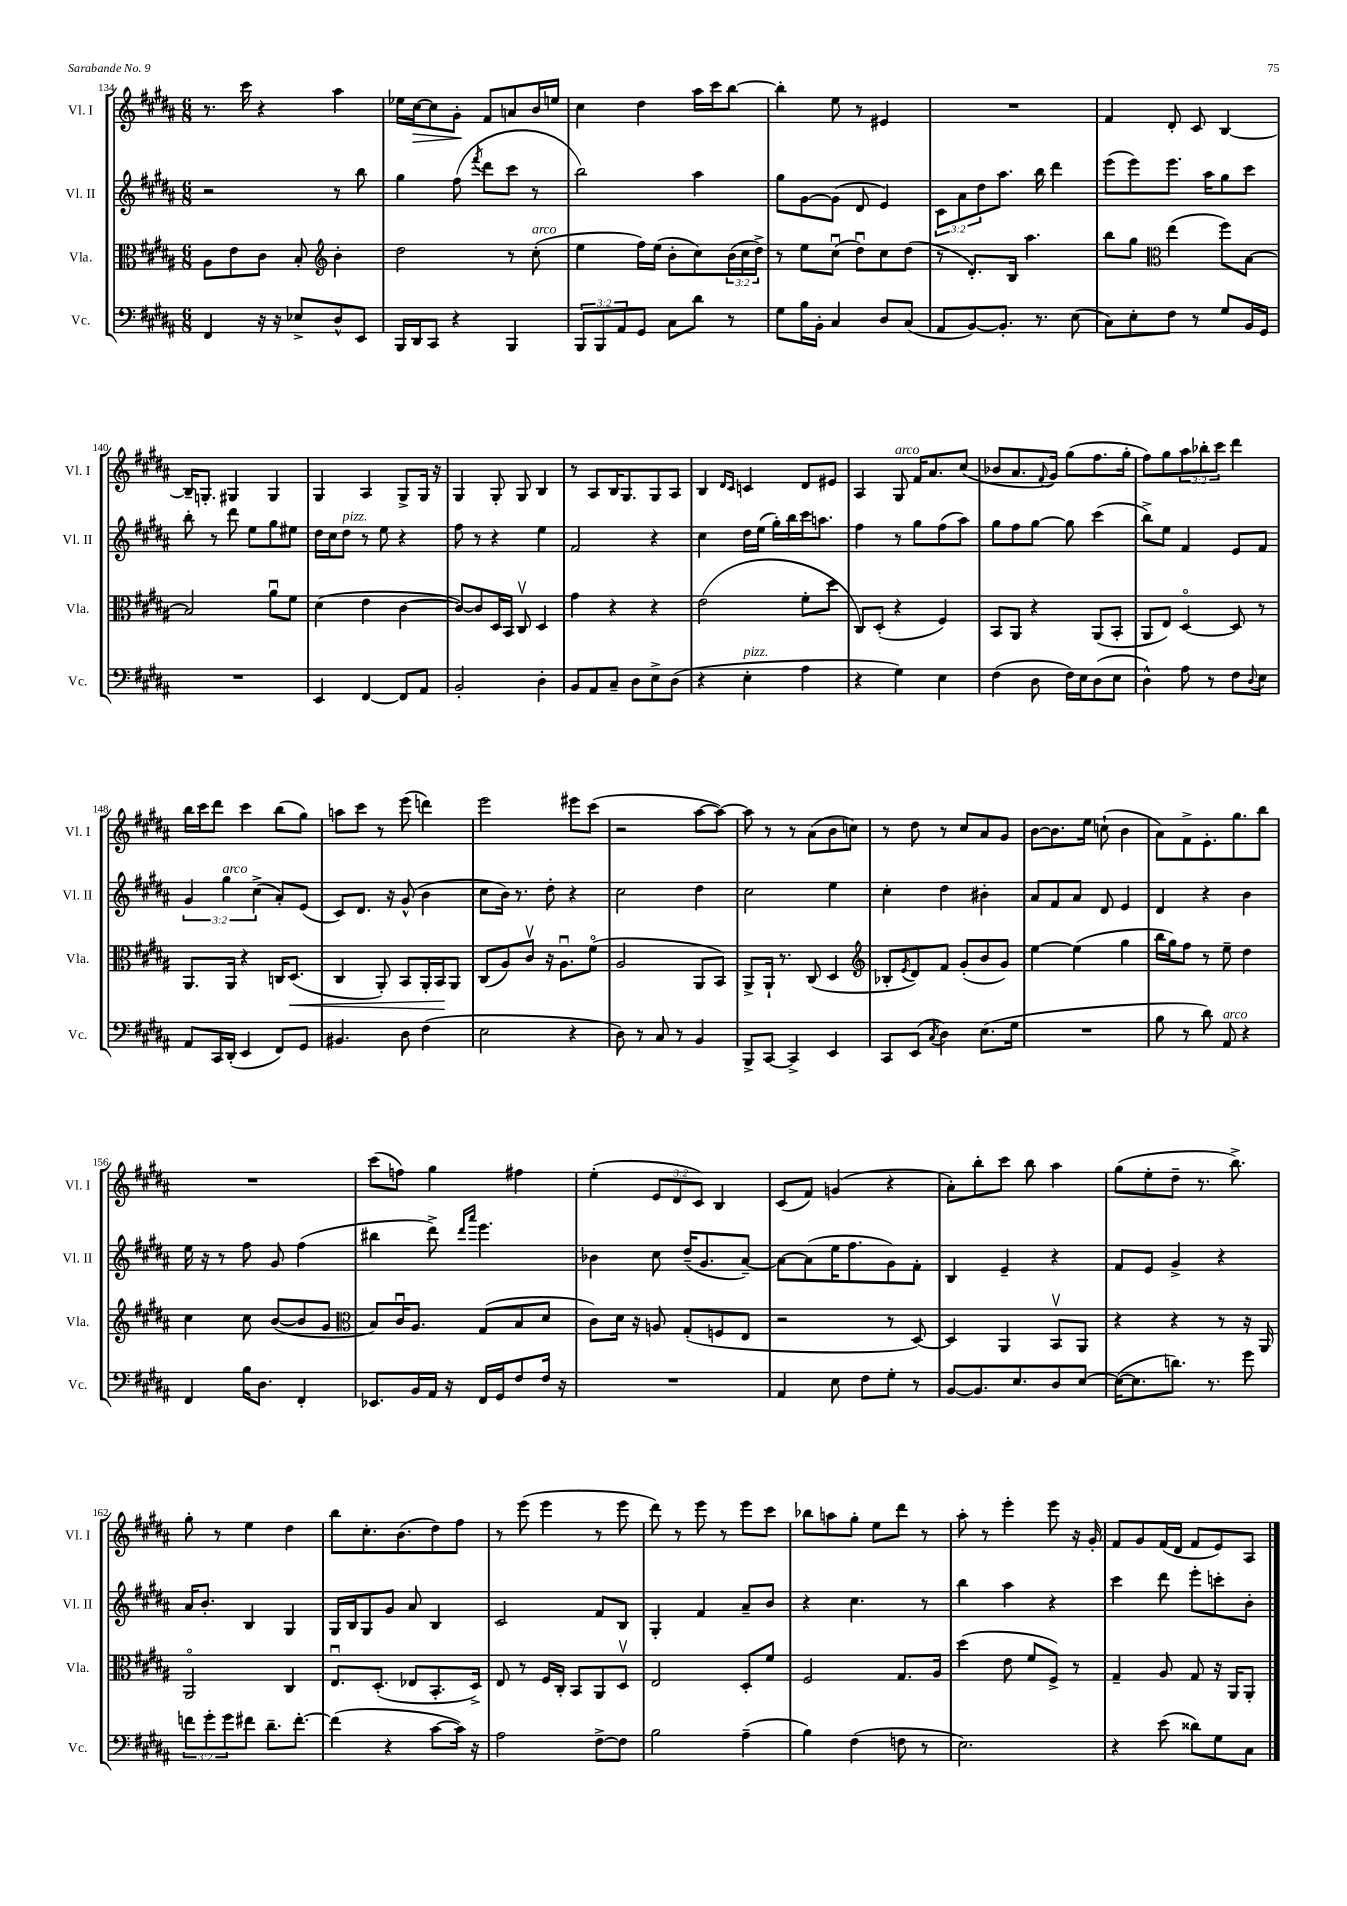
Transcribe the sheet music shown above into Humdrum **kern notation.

**kern	**kern	**dynam	**kern	**kern	**dynam
*part4	*part3	*part3	*part2	*part1	*part1
*staff4	*staff3	*staff3	*staff2	*staff1	*staff1
*I"Vc.	*I"Vla.	*	*I"Vl. II	*I"Vl. I	*
*I'Vc.	*I'Vla.	*	*I'Vl. II	*I'Vl. I	*
*clefF4	*clefC3	*	*clefG2	*clefG2	*
*k[f#c#g#d#a#]	*k[f#c#g#d#a#]	*	*k[f#c#g#d#a#]	*k[f#c#g#d#a#]	*
*M6/8	*M6/8	*	*M6/8	*M6/8	*
=134	=134	=134	=134	=134	=134
4FF#/	8A#\L	.	2r	8.r	.
.	8e\	.	.	.	.
.	.	.	.	16ccc#\	.
16r	8c#\J	.	.	4r	.
16r	.	.	.	.	.
8E-X^/L	8B'/	.	.	.	.
*	*clefG2	*	*	*	*
8D#^^/	4b'\	.	8r	4aa#\	.
8EE/J	.	.	8bb\	.	.
=135	=135	=135	=135	=135	=135
16BBB/LL	2dd#\	.	4gg#\	16ee-X\LL	.
!	!	!	!	!	!LO:HP:b
16DD#/J	.	.	.	[16cc#\J	>
8CC#/J	.	.	.	8cc#\]	.
4r	.	.	(8ff#\	8g#'\J	.
.	.	.	8qfff#/	.	.
.	.	.	8ddd#\L	8f#/L	]
4BBB/	8r	.	8ccc#\J	8an/	.
!	!LO:TX:a:i:t=arco	!	!	!	!
.	(8cc#'\	.	8r	16b/L	.
.	.	.	.	16een/JJ	.
=136	=136	=136	=136	=136	=136
12BBB/L	4ee\	.	2bb\)	4cc#\	.
12BBB/	.	.	.	.	.
12AA#/	.	.	.	.	.
8GG#/J	16ff#\LL)	.	.	4dd#\	.
.	(16ee\JJ	.	.	.	.
8C#\L	8b'\L	.	.	.	.
8d#\J	8cc#\)	.	4aa#\	16aa#\LL	.
.	.	.	.	16ccc#\J	.
8r	(24b\L	.	.	[8bb\J	.
.	24cc#\	.	.	.	.
.	24dd#^\JJ)	.	.	.	.
=137	=137	=137	=137	=137	=137
8G#\L	8r	.	8gg#\L	4bb'\]	.
16B\L	8ee\L	.	[8g#\	.	.
16BB'\JJ	.	.	.	.	.
4C#/	(8cc#u\J	.	(8g#\J]	8ee\	.
.	8dd#u\L)	.	8d#/	8r	.
8D#/L	8cc#\	.	4e/)	4e#X/	.
(8C#/J	(8dd#\J	.	.	.	.
=138	=138	=138	=138	=138	=138
8AA#/L	8r	.	12c#\L	2.r	.
.	.	.	12a#\	.	.
[8BB/)	8.d#'/L)	.	.	.	.
.	.	.	12dd#\	.	.
8.BB'/J]	.	.	8.aa#\J	.	.
.	16B/Jk	.	.	.	.
.	4.aa#\	.	.	.	.
8.r	.	.	16bb\	.	.
.	.	.	4ddd#\	.	.
(8E\	.	.	.	.	.
=139	=139	=139	=139	=139	=139
8C#\L)	8bb\L	.	(8eee\L	4f#/	.
8E'\	8gg#\J	.	8eee\)	.	.
*	*clefC3	*	*	*	*
8F#\J	(4ee\	.	8.eee\J	8d#'/	.
8r	.	.	.	8c#/	.
.	.	.	16aa#\KL	.	.
8G#/L	8ff#\L)	.	8gg#\	[4B/	.
16BB/L	[8B\J	.	8ccc#\J	.	.
16GG#/JJ	.	.	.	.	.
!!LO:LB:g=z
=140	=140	=140	=140	=140	=140
2.r	2B/]	.	8bb'\	16B~/KL]	.
.	.	.	.	8.Gn'/J	.
.	.	.	8r	.	.
.	.	.	8ddd#\	4G#X/	.
.	.	.	8ee\L	.	.
.	8a#u\L	.	8gg#\	4G#/	.
.	8f#\J	.	8ee#X\J	.	.
=141	=141	=141	=141	=141	=141
4EE/	(4d#\	.	16dd#\LL	4G#/	.
.	.	.	16cc#\J	.	.
!	!	!	!LO:TX:a:i:t=pizz.	!	!
.	.	.	8dd#\J	.	.
[4FF#/	4e\	.	8r	4A#/	.
.	.	.	8ee\	.	.
8FF#/L]	[4c#\	.	4r	8G#^/L	.
8AA#/J	.	.	.	16G#/Jk	.
.	.	.	.	16r	.
=142	=142	=142	=142	=142	=142
2BB'/	8c#/L_)	.	8ff#\	4G#/	.
.	8c#/]	.	8r	.	.
.	16D#/L	.	4r	8G#'/	.
.	16BB/JJ	.	.	.	.
.	8C#v/	.	.	8G#/	.
4D#'\	4D#/	.	4ee\	4B/	.
=143	=143	=143	=143	=143	=143
8BB/L	4g#\	.	2f#/	8r	.
8AA#/	.	.	.	8A#/L	.
8C#~/J	4r	.	.	16B/K	.
.	.	.	.	8.G#/	.
8D#\L	.	.	.	.	.
8E^\	4r	.	4r	8G#/	.
(8D#\J	.	.	.	8A#/J	.
=144	=144	=144	=144	=144	=144
4r	(2e\	.	4cc#\	4B/	.
.	.	.	.	16qqd#/LL	.
.	.	.	.	16qqc#/JJ	.
!LO:TX:a:i:t=pizz.	!	!	!	!	!
4E'\	.	.	16dd#\LL	4cn/	.
.	.	.	(16ee\JJ	.	.
.	.	.	16gg#'\LL)	.	.
.	.	.	16bb\	.	.
4A#\	8f#'\L	.	16ccc#\J	8d#/L	.
.	.	.	8.aan\J	.	.
.	8dd#\J	.	.	8e#X/J	.
=145	=145	=145	=145	=145	=145
4r	8C#/L)	.	4ff#\	4A#/	.
.	(8D#'/J	.	.	.	.
!	!	!	!	!LO:TX:a:i:t=arco	!
4G#\)	4r	.	8r	8G#/	.
.	.	.	8gg#\L	16f#/KL	.
.	.	.	.	8.a#/	.
4E\	4F#/)	.	(8ff#\	.	.
.	.	.	8aa#\J)	(8cc#/J	.
=146	=146	=146	=146	=146	=146
(4F#\	8BB/L	.	8gg#\L	8b-X/L	.
.	8AA#/J	.	8ff#\	8.a#/	.
8D#\	4r	.	[8gg#\J	.	.
.	.	.	.	8qqf#/	.
.	.	.	.	16g#/Jk)	.
16F#\LL)	.	.	8gg#\]	(8gg#\L	.
16E\J	.	.	.	.	.
(8D#\	(8AA#/L	.	(4ccc#\	8.ff#\	.
8E\J	8BB'/J	.	.	.	.
.	.	.	.	16gg#'\Jk	.
=147	=147	=147	=147	=147	=147
4D#^^\)	8AA#/L	.	8bb^\L)	8ff#\L)	.
.	8E/J)	.	8ee\J	8gg#\	.
8A#\	[4D#/	.	4f#/	12aa#\	.
.	.	.	.	12bb-X'\	.
8r	.	.	.	.	.
.	.	.	.	12ccc#\J	.
8F#\L	8D#/]	.	8e/L	4ddd#\	.
8qqD#/	.	.	.	.	.
8E\J	8r	.	8f#/J	.	.
!!LO:LB:g=z
=148	=148	=148	=148	=148	=148
8AA#/L	8.AA#/L	.	6g#/	16bb\LL	.
.	.	.	.	16ccc#\J	.
16CC#/L	.	.	.	8ddd#\J	.
!	!	!	!LO:TX:a:i:t=arco	!	!
.	.	.	6gg#\	.	.
(16DD#'/JJ	16AA#/Jk	.	.	.	.
4EE/	4r	.	.	4ccc#\	.
.	.	.	(6cc#^\	.	.
8FF#/L)	16Cn/KL	.	8a#'/L)	(8bb\L	.
!	!	!LO:HP:b	!	!	!
.	(8.D#/J	<	.	.	.
8GG#/J	.	.	(8e/J	8gg#\J)	.
=149	=149	=149	=149	=149	=149
4.BB#X/	4C#/	.	8c#/L)	8aan\L	.
.	.	.	8.d#/J	8ccc#\J	.
.	8AA#'/)	.	.	8r	.
.	.	.	16r	.	.
8D#\	8BB/L	.	(8g#^^/	(8eee\	.
(4F#\	16AA#'/L	.	4b\	4dddn\)	.
.	16BB/J	.	.	.	.
.	8AA#/J	[	.	.	.
=150	=150	=150	=150	=150	=150
2E\	(8C#/L	.	8cc#\L	2eee\	.
.	8A#/)	.	16b\Jk)	.	.
.	.	.	8.r	.	.
.	8c#v/J	.	.	.	.
.	16r	.	8dd#'\	.	.
.	8.A#u\L	.	.	.	.
4r	.	.	4r	8eee#X\L	.
.	(8f#\J	.	.	(8ccc#\J	.
=151	=151	=151	=151	=151	=151
8D#\)	2A#/	.	2cc#\	2r	.
8r	.	.	.	.	.
8C#/	.	.	.	.	.
8r	.	.	.	.	.
4BB/	8AA#/L	.	4dd#\	[8aa#\L	.
.	8BB/J)	.	.	8aa#\J_)	.
=152	=152	=152	=152	=152	=152
8BBB^/L	8AA#^/L	.	2cc#\	8aa#\]	.
[8CC#/J	16AA#`/Jk	.	.	8r	.
.	8.r	.	.	.	.
4CC#^/]	.	.	.	8r	.
.	(8C#/	.	.	(8a#\L	.
4EE/	4D#/	.	4ee\	8b\	.
.	.	.	.	8ccn\J)	.
=153	=153	=153	=153	=153	=153
*	*clefG2	*	*	*	*
8CC#/L	8B-X'/L	.	4cc#'\	8r	.
.	8qe/	.	.	.	.
(8EE/J	8d#/)	.	.	8dd#\	.
8qC#/	.	.	.	.	.
4D#\)	8f#/J	.	4dd#\	8r	.
.	(8g#'/L	.	.	8cc#/L	.
(8.E\L	8b/	.	4b#X'\	8a#/	.
.	8g#/J)	.	.	8g#/J	.
16G#\Jk	.	.	.	.	.
=154	=154	=154	=154	=154	=154
2.r	[4ee\	.	8a#/L	[8b\L	.
.	.	.	8f#/	8.b\]	.
.	(4ee\]	.	8a#/J	.	.
.	.	.	.	16ee\Jk	.
.	.	.	8d#/	(8ccn`\	.
.	4gg#\	.	4e/	4b\	.
=155	=155	=155	=155	=155	=155
8B\	16bb\LL	.	4d#/	8a#\L)	.
.	16gg#\J)	.	.	.	.
8r	8ff#\J	.	.	8f#^\	.
8d#\)	8r	.	4r	8.e'\	.
!LO:TX:a:i:t=arco	!	!	!	!	!
8AA#/	8ee~\	.	.	.	.
.	.	.	.	8.gg#\	.
4r	4dd#\	.	4b\	.	.
.	.	.	.	8bb\J	.
!!LO:LB:g=z
=156	=156	=156	=156	=156	=156
4FF#/	4cc#\	.	16ee\	2.r	.
.	.	.	16r	.	.
.	.	.	8r	.	.
16B\KL	8cc#\	.	8ff#\	.	.
8.D#\J	.	.	.	.	.
.	([8b/L	.	8g#/	.	.
4FF#'/	8b/]	.	(4ff#\	.	.
.	8g#/J	.	.	.	.
=157	=157	=157	=157	=157	=157
*	*clefC3	*	*	*	*
8.EE-X/L	8B/L)	.	4bb#X\	(8ccc#\L	.
.	16c#u/K	.	.	8ffn\J)	.
16BB/L	8.A#/J	.	.	.	.
16AA#/JJ	.	.	8ddd#^\)	4gg#\	.
16r	.	.	.	.	.
.	.	.	16qqddd#/LL	.	.
.	.	.	16qqaaa#/JJ	.	.
16FF#/LL	(8G#/L	.	4.eee\	.	.
16GG#/J	.	.	.	.	.
8F#/	8B/	.	.	4ff#X\	.
16F#/Jk	8d#/J	.	.	.	.
16r	.	.	.	.	.
=158	=158	=158	=158	=158	=158
2.r	8c#\L)	.	4b-X\	(4ee'\	.
.	16d#\Jk	.	.	.	.
.	16r	.	.	.	.
.	8An/	.	8cc#\	12e/L	.
.	.	.	.	12d#/	.
.	(8G#'/L	.	(16dd#~/KL	.	.
.	.	.	.	12c#/J)	.
.	.	.	8.g#/	.	.
.	8Fn/	.	.	4B/	.
.	8E/J	.	[8a#~/J)	.	.
=159	=159	=159	=159	=159	=159
4AA#/	2r	.	8a#\L_	(8c#/L	.
.	.	.	(8a#\]	8f#/J)	.
8E\	.	.	16ee\K	(4gn/	.
.	.	.	8.ff#\	.	.
8F#\L	.	.	.	.	.
8G#'\J	8r	.	8g#\)	4r	.
8r	[8D#/)	.	8f#'\J	.	.
=160	=160	=160	=160	=160	=160
[8BB/L	4D#/]	.	4B/	8a#'\L)	.
8.BB/]	.	.	.	8bb'\	.
.	4AA#/	.	4e~/	8ccc#\J	.
8.E/	.	.	.	.	.
.	.	.	.	8bb\	.
8D#/	8BBv/L	.	4r	4aa#\	.
[8E/J	8AA#/J	.	.	.	.
=161	=161	=161	=161	=161	=161
(16E\KL_	4r	.	8f#/L	(8gg#\L	.
8.E\]	.	.	.	.	.
.	.	.	8e/J	8ee'\	.
8.dn\J)	4r	.	4g#^/	8dd#~\J	.
.	.	.	.	8.r	.
8.r	.	.	.	.	.
.	8r	.	4r	.	.
.	.	.	.	8.bb^\)	.
8g#\	16r	.	.	.	.
.	16AA#/	.	.	.	.
!!LO:LB:g=z
=162	=162	=162	=162	=162	=162
12fn\L	2AA#/	.	16a#/KL	8gg#'\	.
.	.	.	8.b'/J	.	.
12g#'\	.	.	.	.	.
.	.	.	.	8r	.
12g#\	.	.	.	.	.
8f#X\J	.	.	4B/	4ee\	.
8.d#~\L	.	.	.	.	.
.	4C#/	.	4G#/	4dd#\	.
[8.f#'\J	.	.	.	.	.
=163	=163	=163	=163	=163	=163
(4f#\]	8.Eu/L	.	16G#/LL	8bb\L	.
.	.	.	16B/J	.	.
.	.	.	8G#/	8.cc#'\	.
.	(8.D#'/J	.	.	.	.
4r	.	.	8g#/J	.	.
.	.	.	.	(8.b\	.
.	8E-X/L	.	8a#/	.	.
[8c#\L	8.BB'/	.	4B/	8dd#\)	.
16c#\Jk])	.	.	.	8ff#\J	.
16r	16D#^/Jk)	.	.	.	.
=164	=164	=164	=164	=164	=164
2A#\	8E/	.	2c#/	8r	.
.	8r	.	.	(8eee\	.
.	16F#/LL	.	.	4eee\	.
.	16C#'/JJ	.	.	.	.
.	8BB/L	.	.	.	.
[8F#^\L	8AA#/	.	8f#/L	8r	.
8F#\J]	8D#v/J	.	8B/J	8eee\	.
=165	=165	=165	=165	=165	=165
2B\	2E/	.	4G#'/	8ddd#\)	.
.	.	.	.	8r	.
.	.	.	4f#/	8eee\	.
.	.	.	.	8r	.
(4A#~\	8D#'/L	.	8a#~/L	8eee\L	.
.	8f#/J	.	8b/J	8ccc#\J	.
=166	=166	=166	=166	=166	=166
4B\)	2F#/	.	4r	8bb-X\L	.
.	.	.	.	8aan\	.
(4F#\	.	.	4.cc#\	8gg#'\J	.
.	.	.	.	8ee\L	.
8Fn\	8.G#/L	.	.	8ddd#\J	.
8r	.	.	8r	8r	.
.	16A#/Jk	.	.	.	.
=167	=167	=167	=167	=167	=167
2.E\)	(4dd#\	.	4bb\	8aa#'\	.
.	.	.	.	8r	.
.	8e\	.	4aa#\	4eee'\	.
.	8f#/L	.	.	.	.
.	8F#^/J)	.	4r	8eee\	.
.	8r	.	.	16r	.
.	.	.	.	16g#'/	.
=168	=168	=168	=168	=168	=168
4r	4G#~/	.	4ccc#\	8f#/L	.
.	.	.	.	8g#/	.
(8e\	8A#/	.	8ddd#\	(16f#/L	.
.	.	.	.	16d#/JJ	.
8d##X\L)	8G#/	.	8eee'\L	8f#/L	.
8G#\	16r	.	8cccn'\	8e/)	.
.	16AA#/KL	.	.	.	.
8C#\J	8AA#'/J	.	8b'\J	8A#/J	.
==	==	==	==	==	==
*-	*-	*-	*-	*-	*-
